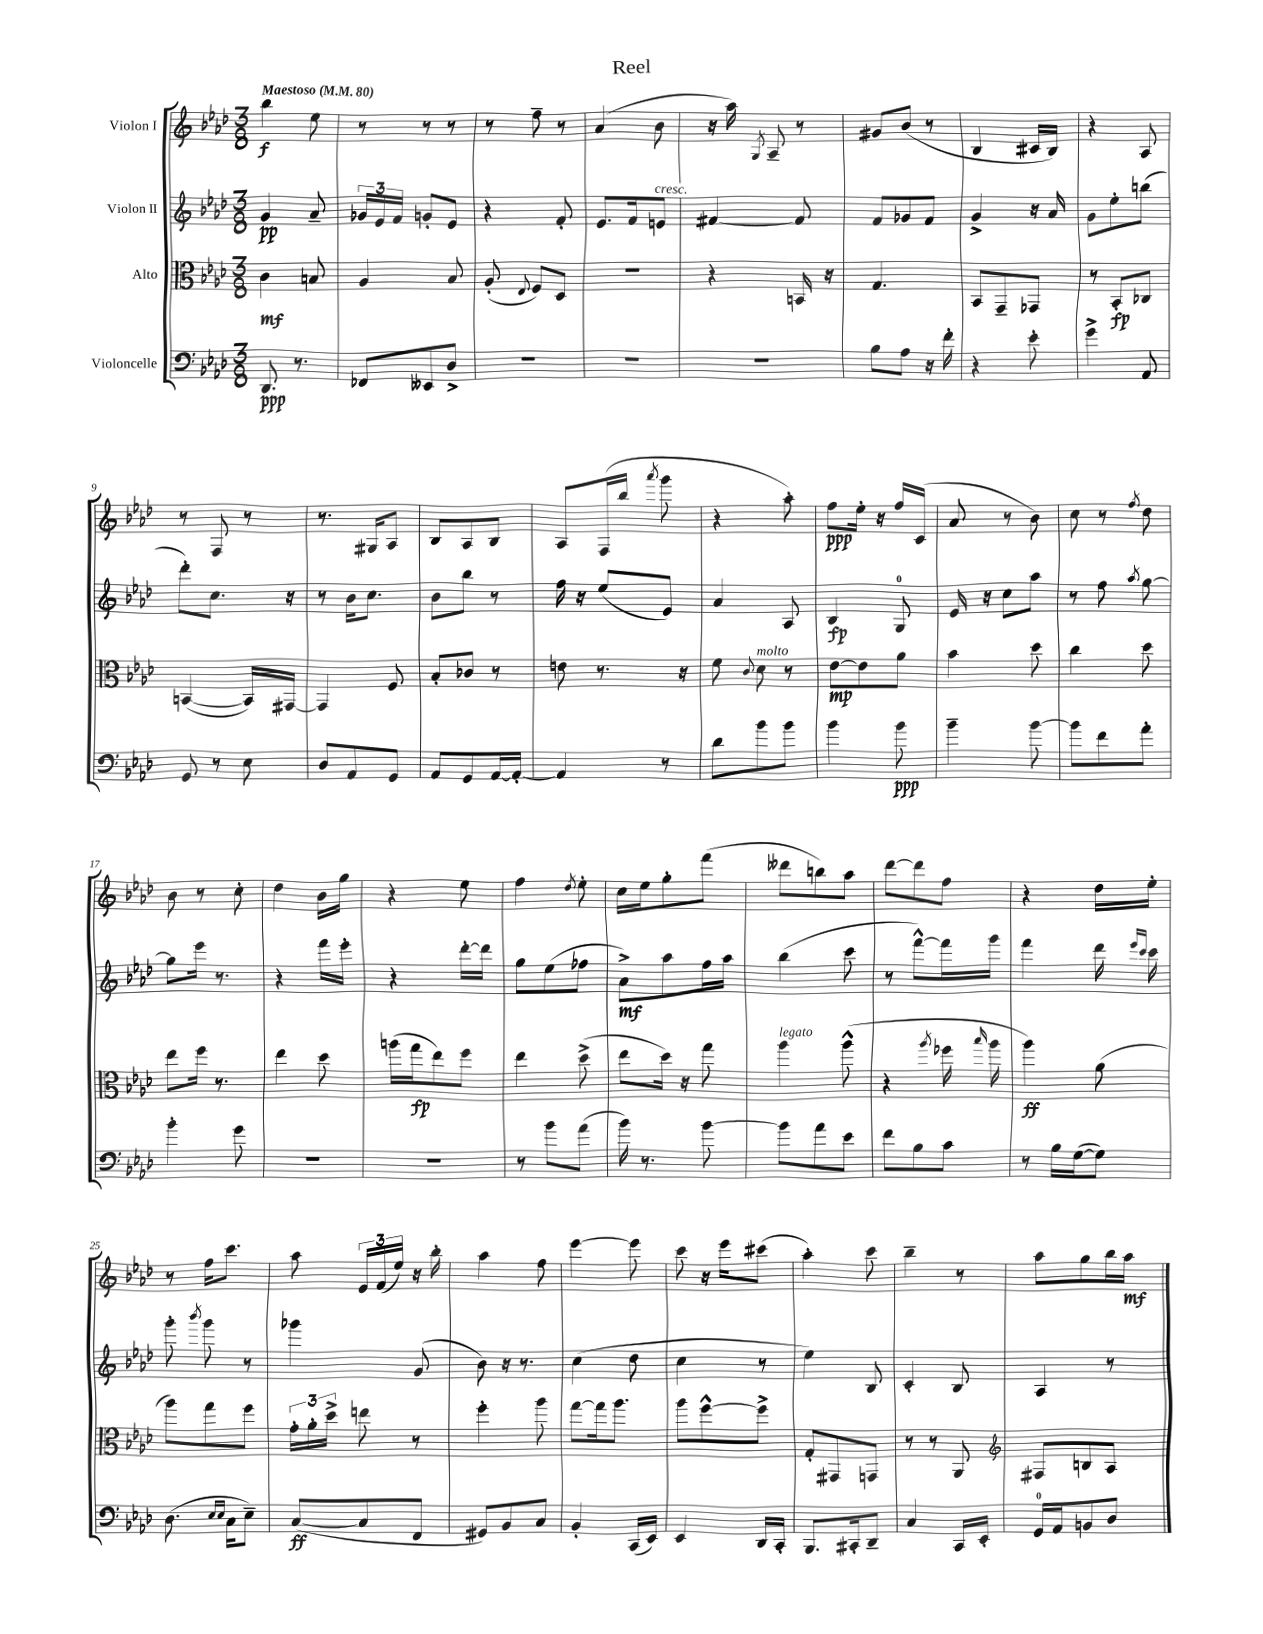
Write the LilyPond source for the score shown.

\header { title = "Reel" }
<<
\new StaffGroup <<
\new Staff = "s0" \with { instrumentName = "Violon I" } {
    \clef treble \key aes \major \numericTimeSignature \time 3/8 \tempo "Maestoso" 4 = 80
    \autoBeamOff bes''4\f ees''8 |
    r8 r8 r8 |
    r8 f''8-- r8 |
    aes'4( bes'8 |
    r16 aes''16) \acciaccatura { g8 } aes8-- r8 |
    gis'8[ bes'8]( r8 |
    bes4 cis'16[ bes16]) |
    r4 aes8 |
    r8 f8 r8 |
    r8. gis16[ aes8] |
    bes8[ aes8 bes8] |
    aes8[ f16( bes''16] \acciaccatura { aes'''8 } g'''8 |
    r4 aes''8-.) |
    f''8[\ppp ees''16]-. r16 f''16[ c'16]( |
    aes'8 r8 bes'8) |
    c''8 r8 \acciaccatura { f''8 } des''8 |
    bes'8 r8 c''8-. |
    des''4 bes'16[ g''16] |
    r4 ees''8 |
    f''4 \acciaccatura { des''8 } ees''8-. |
    c''16[ ees''16 g''8-. f'''8]( |
    deses'''8[ b''8) aes''8] |
    des'''8[~ des'''8 f''8] |
    r4 des''16[ ees''16]-. |
    r8 f''16[ c'''8.] |
    aes''8 \tuplet 3/2 { ees'16[ f'16( ees''16]) } r16 bes''16-. |
    aes''4 f''8 |
    ees'''4~ ees'''8 |
    c'''8 r16 ees'''16[ cis'''8]( |
    aes''4-.) c'''8 |
    bes''4-- r8 |
    aes''8[ g''8 bes''16 aes''16]\mf \bar "|." |
}
\new Staff = "s1" \with { instrumentName = "Violon II" } {
    \clef treble \key aes \major \numericTimeSignature \time 3/8
    \autoBeamOff g'4\pp aes'8-- |
    \tuplet 3/2 { ges'16[ ees'16 f'16] } g'8[-. ees'8] |
    r4 f'8-. |
    ees'8.[ f'16 e'8]^\markup { \italic "cresc." } |
    fis'4~ fis'8 |
    f'8[ ges'8 f'8] |
    g'4-> r16 aes'16 |
    g'8[ ees''8-. b''8]( |
    des'''8[-.) c''8.] r16 |
    r8 bes'16[ c''8.] |
    bes'8[ bes''8] r8 |
    f''16 r16 ees''8[( ees'8]) |
    aes'4 aes8 |
    bes4\fp g8-0 |
    ees'16 r16 c''8[ aes''8] |
    r8 f''8 \acciaccatura { aes''8 } g''8~ |
    g''8[ ees'''16] r8. |
    r4 f'''16[ ees'''16]-. |
    r4 des'''16[~-. des'''16] |
    g''8[ ees''8( fes''8] |
    aes'8[->\mf) aes''8 f''16 aes''16] |
    bes''4( c'''8 |
    r8 f'''8[~-^) f'''16 g'''16] |
    f'''4 des'''16 \grace { ees'''16[ c'''16] } c'''16 |
    g'''8-. \acciaccatura { bes'''8 } g'''8 r8 |
    ges'''4 g'8( |
    bes'8) r16 r8. |
    c''4( des''8 |
    c''4 r8 |
    ees''4) bes8 |
    c'4-. bes8 |
    aes4 r8 \bar "|." |
}
\new Staff = "s2" \with { instrumentName = "Alto" } {
    \clef alto \key aes \major \numericTimeSignature \time 3/8
    \autoBeamOff c'4\mf b8 |
    aes4 bes8 |
    aes8-.( \appoggiatura { ees8 } f8[) des8] |
    R4. |
    r4 b,16 r16 |
    g4. |
    bes,8[ g,8-- ges,8] |
    r8 bes,8[-.\fp ces8] |
    b,4~( b,16[) gis,16]~ |
    gis,4 f8 |
    bes8[-. ces'8] r8 |
    e'8 r8. r16 |
    f'8 \appoggiatura { c'8 } des'8^\markup { \italic "molto" } r8 |
    ees'8[~\mp ees'8 aes'8] |
    bes'4 des''8 |
    c''4 des''8 |
    ees''8[ f''16] r8. |
    ees''4 des''8 |
    a''16[( g''16\fp ees''8) f''8] |
    ees''4 des''8->( |
    ees''8[ des''16]) r16 g''8 |
    aes''4^\markup { \italic "legato" } aes''8-^( |
    r4 \acciaccatura { aes''8 } fes''16 \grace { bes''16 } aes''16 |
    aes''4\ff) aes'8( |
    aes''8[) g''8 f''8] |
    \tuplet 3/2 { g'16[-. aes'16-. des''16]-> } e''8 r8 |
    f''4-. aes''8 |
    g''8[~ g''16 aes''8.] |
    aes''8[ f''8~-^ f''8]-> |
    g8[-. gis,8 g,8] |
    r8 r8 aes,8 |
    \clef treble fis8[ b8 aes8] \bar "|." |
}
\new Staff = "s3" \with { instrumentName = "Violoncelle" } {
    \clef bass \key aes \major \numericTimeSignature \time 3/8
    \autoBeamOff des,8.\ppp r8. |
    fes,8[ eeses,8 des8]-> |
    R4. |
    R4. |
    R4. |
    bes8[ aes8] r16 f'16-. |
    r4 ees'8-. |
    g'4-> aes,8 |
    g,8 r8 ees8 |
    des8[ aes,8 g,8] |
    aes,8[ g,8 aes,16~ aes,16]~-. |
    aes,4 r8 |
    des'8[ bes'8 bes'8] |
    bes'4 bes'8\ppp |
    bes'4-- bes'8~ |
    bes'8[ f'8 aes'8]-. |
    bes'4-. g'8 |
    R4. |
    R4. |
    r8 bes'8[ aes'8]( |
    bes'16) r8. bes'8~ |
    bes'8[ aes'8 ees'8] |
    f'8[ bes8 c'8] |
    r8 bes16[ g16~( g8]) |
    des8.( \grace { ees16[ ees16] } c16[ ees8]--) |
    c8[~\ff( c8 f,8] |
    gis,8[) bes,8 c8] |
    bes,4-. c,16[( ees,16]) |
    ees,4 des,16[ c,16]-. |
    bes,,8.[ cis,16-. des,8]-- |
    c4 c,16[ ees,16]-. |
    g,16[-0 aes,16 b,8 des8] \bar "|." |
}
>>
>>
